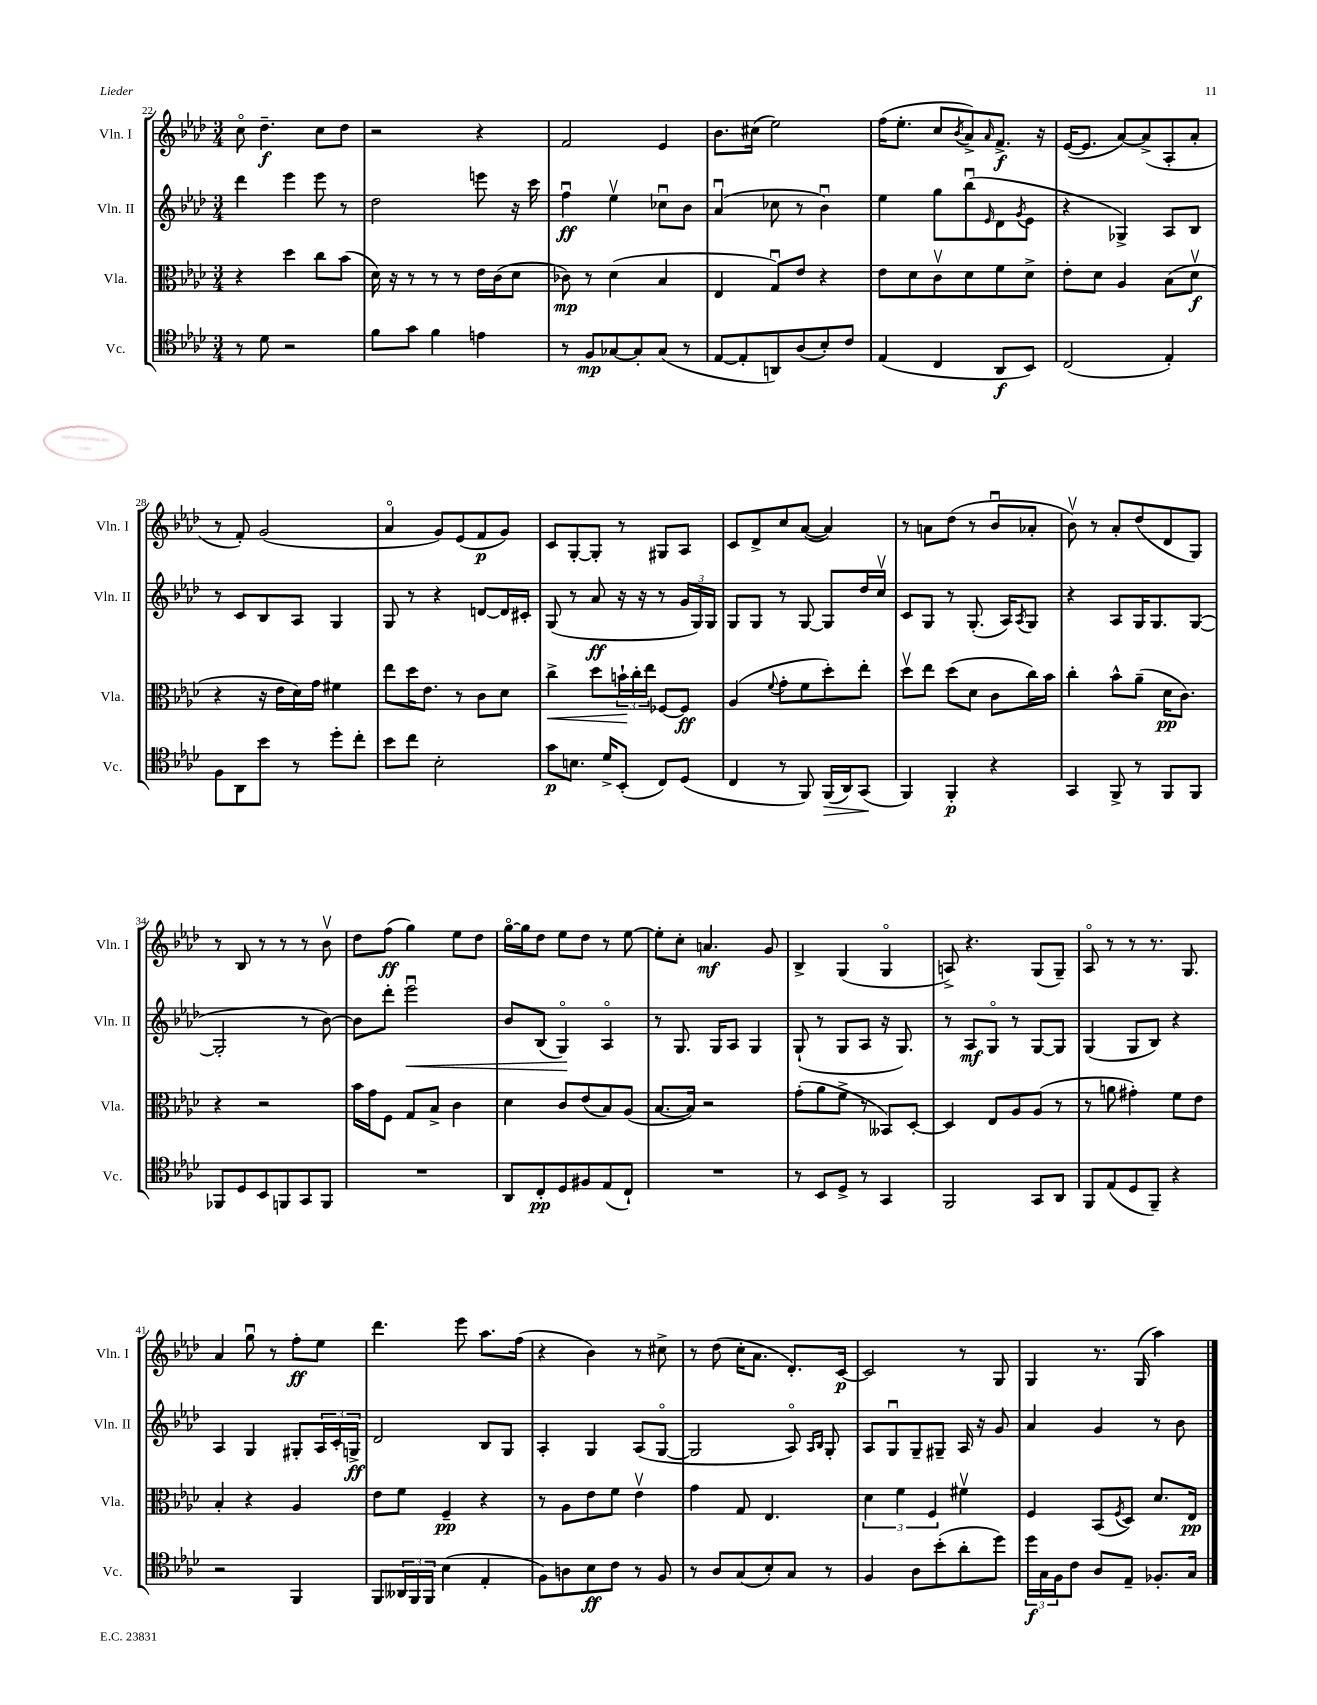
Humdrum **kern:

**kern	**kern	**kern	**kern
*staff4	*staff3	*staff2	*staff1
*clefC4	*clefC3	*clefG2	*clefG2
*k[b-e-a-d-]	*k[b-e-a-d-]	*k[b-e-a-d-]	*k[b-e-a-d-]
*M3/4	*M3/4	*M3/4	*M3/4
8r	4r	4ddd-	8cco
8d-	.	.	4.dd-~
2r	4dd-	4eee-	.
.	8cc	8eee-	8cc
.	(8b-	8r	8dd-
=	=	=	=
8f	16d-)	2dd-	2r
.	16r	.	.
8g	8r	.	.
4f	8r	.	.
.	8r	.	.
4e	16e-	8eee	4r
.	(16c	.	.
.	8d-	16r	.
.	.	16ccc	.
=	=	=	=
8r	8c-)	4ffu	2f
8F	8r	.	.
[8G-	(4d-	4ee-v	.
8G-']	.	.	.
(8G-	4B-	8cc-u	4e-
8r	.	8b-	.
=	=	=	=
[8E-	4E-	(4a-u	8.b-
8E-']	.	.	.
.	.	.	(16cc#
8AA)	8Gu)	8cc-	2ee-)
(8A-	8e-	8r	.
8B-')	4r	4b-u)	.
8c	.	.	.
=	=	=	=
(4E-	8e-	4ee-	(16ff
.	.	.	8.ee-'
.	8d-	.	.
4C	8cv	8gg	8cc
.	.	.	8qb-
.	8d-	(8bb-u	8a-^)
.	.	16qqe-	16qqa-
8AA-	8f	8d-	8.f^
.	.	8qg	.
8BB-)	8d-^	8e-	.
.	.	.	16r
=	=	=	=
(2C	8e-'	4r	([16e-
.	.	.	8.e-]
.	8d-	.	.
.	4A-	4G-^)	[8a-)
.	.	.	(8a-^]
4E-')	(8B-	8A-	8A-'
.	8d-v	8B-	8a-'
=	=	=	=
8F	4r	8r	8r
8AA-	.	8c	8f')
8b-	16r	8B-	(2g
.	16e-	.	.
8r	16d-)	8A-	.
.	16g	.	.
8dd-'	4f#	4G	.
8cc'	.	.	.
=	=	=	=
8b-	8ee-	8G	4a-o
8cc	16dd-	8r	.
.	8.e-	.	.
2B-'	.	4r	8g)
.	8r	.	(8e-
.	8c	[8d	8f
.	8d-	16d]	8g)
.	.	16c#'	.
=	=	=	=
8g	4cc^	(8G	8c
8.B	.	8r	[8G'
.	8dd-	8a-	8G']
16d-^	.	.	.
(8BB-'	24b`	16r	8r
.	24cc'	.	.
.	.	16r	.
.	24ee-	.	.
8C)	[8F-	8r	8G#
(8D-	8F-]	24g	8A-
.	.	24G)	.
.	.	24G	.
=	=	=	=
4C	(4A-	8G	8c
.	.	8G	8d-^
.	8qqf	.	.
8r	8g'	8r	8cc
8FF)	8f	[8G	([8a-
(16FF	8dd-')	8G]	4a-])
16AA-)	.	.	.
(8GG	8ee-'	16dd-	.
.	.	16ccv	.
=	=	=	=
4FF)	8dd-v	8c	8r
.	8ee-	8G	8a
4FF'	(8dd-	8r	(8dd-
.	8d-	(8.G'	8r
4r	8c	.	8b-u
.	.	16A-)	.
.	.	8qA-	.
.	16cc)	8G	8a-'
.	16b-	.	.
=	=	=	=
4GG	4cc'	4r	8b-v)
.	.	.	8r
8FF^	8b-^^	8A-	8a-'
8r	(8a-~	16G	(8dd-
.	.	8.G	.
8FF	16d-	.	8d-
.	8.c)	.	.
8FF	.	([8G	8G)
=	=	=	=
8FF-	4r	2G']	8r
8D-	.	.	8B-
8BB-	2r	.	8r
8FF	.	.	8r
8GG	.	8r	8r
8FF	.	[8b-)	8b-v
=	=	=	=
2.r	16b-	8b-]	8dd-
.	16g	.	.
.	8F	8ddd-'	(8ff
.	8G	2eee-u	4gg)
.	8B-^	.	.
.	4c	.	8ee-
.	.	.	8dd-
=	=	=	=
8AA-	4d-	8b-	[16ggo
.	.	.	16gg]
8C'	.	(8B-	8dd-
8D-	8c	4Go)	8ee-
8F#	(8e-	.	8dd-
(8E-	8B-)	4A-o	8r
8C`)	(8A-	.	[8ee-
=	=	=	=
2.r	[8.B-	8r	8ee-']
.	.	8.G	8cc'
.	16B-])	.	.
.	2r	.	4.a
.	.	16G	.
.	.	8A-	.
.	.	4G	.
.	.	.	8g
=	=	=	=
8r	(8g'	(8G`	4B-^
8BB-	8a-	8r	.
8D-^	8f^	8G	(4G
8r	8r	8A-	.
4GG	8BB--)	16r	4Go
.	.	8.G)	.
.	[8D-'	.	.
=	=	=	=
2FF	4D-]	8r	8A^)
.	.	8A-	4.r
.	8E-	8Go	.
.	8A-	8r	.
8GG	(8A-	[8G	(8G
8AA-	8r	8G]	8G~)
=	=	=	=
8FF	8r	(4G	8A-o
(8E-	8a	.	8r
8D-	4g#')	8G	8r
8FF~)	.	8B-)	8.r
4r	8f	4r	.
.	.	.	8.G
.	8e-	.	.
=	=	=	=
2r	4B-'	4A-	4a-
.	4r	4G	8ggu
.	.	.	8r
4FF	4A-	8G#'	8ff'
.	.	24A-	8ee-
.	.	24c'	.
.	.	24G^	.
=	=	=	=
8FF	8e-	2d-	4.ddd-
24AA--	8f	.	.
24FF	.	.	.
24FF	.	.	.
(4B-	4F~	.	.
.	.	.	8eee-
4E-'	4r	8B-	8.aa-
.	.	8G	.
.	.	.	(16ff
=	=	=	=
8F)	8r	4A-'	4r
8A	8A-	.	.
8B-	8e-	4G	4b-)
8c	8f	.	.
8r	4e-v	(8A-	8r
8F	.	[8Go	8cc#^
=	=	=	=
8r	4g	2G]	8r
8A-	.	.	(8dd-
(8G	8G	.	16cc'
.	.	.	8.a-
8B-')	4.E-	.	.
8G	.	8A-o)	8.d-')
.	.	16qqA-	.
.	.	16qqB-	.
8r	.	8G'	.
.	.	.	[16c
=	=	=	=
4F	6d-	8A-	2c]
.	.	8Gu	.
.	6f	.	.
8A-	.	8G~	.
.	6F	.	.
(8b-'	.	8G#~	.
8a-'	4f#v	16A-	8r
.	.	16r	.
8dd-)	.	8g	8G
=	=	=	=
24dd-	4F	4a-	4G
24G	.	.	.
24F	.	.	.
8c	.	.	.
8A-	(8BB-	4g	8.r
.	8qF	.	.
8E-~	8D-)	.	.
.	.	.	(16G
8.F-'	8.d-	8r	4aa-)
.	.	8b-	.
16G	16E-	.	.
==	==	==	==
*-	*-	*-	*-
